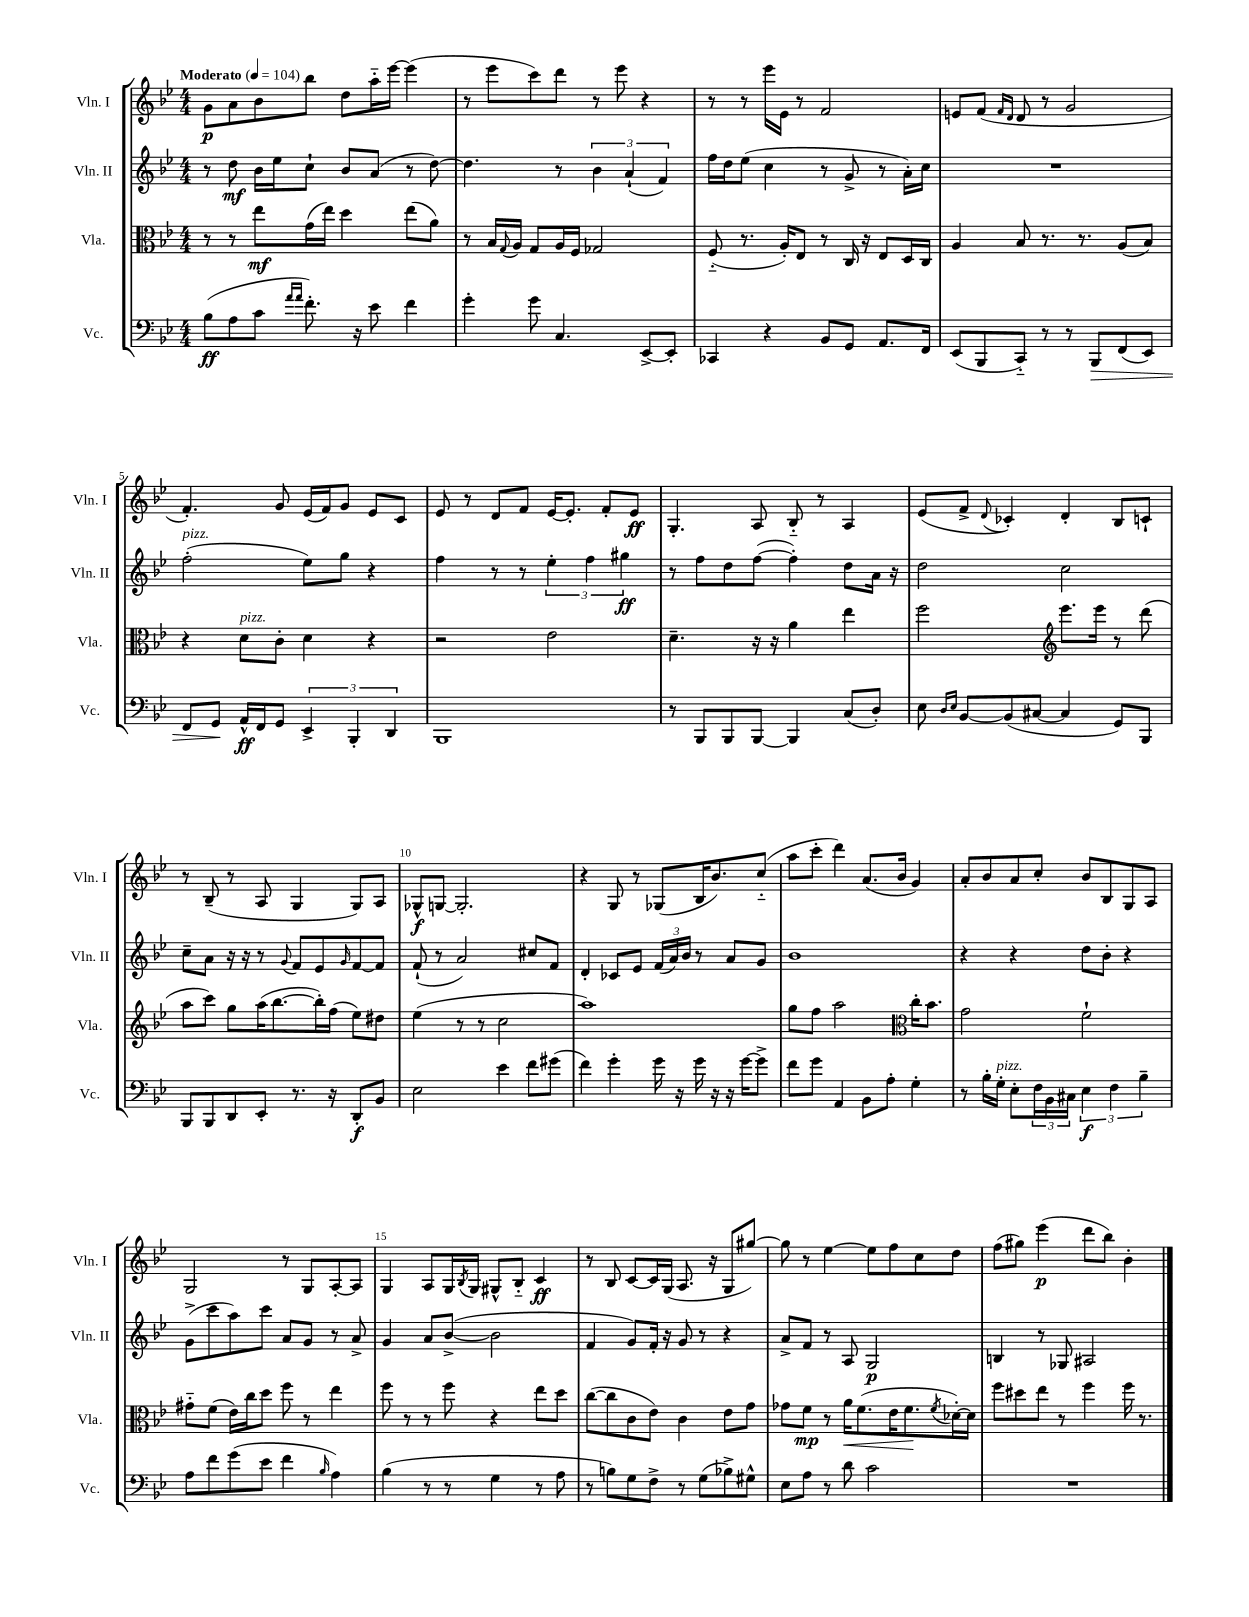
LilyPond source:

<<
\new StaffGroup <<
\new Staff = "s0" \with { instrumentName = "Vln. I" shortInstrumentName = "Vln. I" } {
    \clef treble \key bes \major \numericTimeSignature \time 4/4 \tempo "Moderato" 4 = 104
    g'8\p a'8 bes'8 bes''8 d''8 a''16-_ ees'''16~ ees'''4( |
    r8 ees'''8 c'''8) d'''8 r8 ees'''8 r4 |
    r8 r8 ees'''16 ees'16 r8 f'2 |
    e'8 f'8( \grace { f'16 d'16 } d'8 r8 g'2 |
    f'4.-.) g'8 ees'16( f'16) g'8 ees'8 c'8 |
    ees'8 r8 d'8 f'8 ees'16~ ees'8.-. f'8-. ees'8\ff |
    g4.-. a8 bes8-_ r8 a4 |
    ees'8( f'8-> \appoggiatura { d'8 } ces'4-.) d'4-. bes8 c'8-! |
    r8 bes8--( r8 a8 g4 g8) a8 |
    ges8-^\f g8~ g2.-. |
    r4 g8 r8 ges8( bes16 bes'8.) c''8-_( |
    a''8 c'''8-. d'''4) a'8.( bes'16 g'4) |
    a'8-. bes'8 a'8 c''8-. bes'8 bes8 g8 a8 |
    g2 r8 g8 a8~-. a8 |
    g4 a8 g16 \acciaccatura { bes8 } g16 gis8-^ bes8-_ c'4\ff |
    r8 bes8 c'8~ c'16 g16( a8. r16 g8 gis''8~) |
    gis''8 r8 ees''4~ ees''8 f''8 c''8 d''8 |
    f''8( gis''8) ees'''4\p( d'''8 bes''8) bes'4-. \bar "|." |
}
\new Staff = "s1" \with { instrumentName = "Vln. II" shortInstrumentName = "Vln. II" } {
    \clef treble \key bes \major \numericTimeSignature \time 4/4
    r8 d''8\mf bes'16 ees''16 c''8-! bes'8 a'8( r8 d''8~) |
    d''4. r8 \tuplet 3/2 { bes'4 a'4-!( f'4) } |
    f''16 d''16 ees''8( c''4 r8 g'8-> r8 a'16-.) c''16 |
    R1 |
    f''2-.^\markup { \italic "pizz." }( ees''8) g''8 r4 |
    f''4 r8 r8 \tuplet 3/2 { ees''4-. f''4 gis''4\ff } |
    r8 f''8 d''8 f''8~( f''4-.) d''8 a'16 r16 |
    d''2 c''2 |
    c''8-- a'8 r16 r16 r8 \appoggiatura { g'8 } f'8 ees'8 \grace { g'16 } f'8~ f'8 |
    f'8-!( r8 a'2) cis''8 f'8 |
    d'4-. ces'8 ees'8 \tuplet 3/2 { f'16( a'16) bes'16 } r8 a'8 g'8 |
    bes'1 |
    r4 r4 d''8 bes'8-. r4 |
    g'8->( c'''8 a''8) c'''8 a'8 g'8 r8 a'8-> |
    g'4 a'8 bes'8~->( bes'2 |
    f'4 g'8) f'16-. r16 g'8 r8 r4 |
    a'8-> f'8 r8 a8 g2\p |
    b4 r8 ges8 ais2 \bar "|." |
}
\new Staff = "s2" \with { instrumentName = "Vla." shortInstrumentName = "Vla." } {
    \clef alto \key bes \major \numericTimeSignature \time 4/4
    r8 r8 ees''8\mf g'16( ees''16) d''4 ees''8( a'8) |
    r8 bes16 \appoggiatura { g8 } a16 g8 a16 f16 ges2 |
    f8-_( r8. a16-.) ees8 r8 c16 r16 ees8 d16 c16 |
    a4 bes8 r8. r8. a8( bes8) |
    r4 d'8^\markup { \italic "pizz." } c'8-. d'4 r4 |
    r2 ees'2 |
    d'4.-- r16 r16 a'4 ees''4 |
    f''2 \clef treble ees'''8. ees'''16 r8 d'''8( |
    a''8 c'''8) g''8 a''16( bes''8.~ bes''16-.) f''16( ees''8) dis''8 |
    ees''4( r8 r8 c''2 |
    a''1) |
    g''8 f''8 a''2 \clef alto c''16-. bes'8. |
    g'2 f'2-! |
    gis'8-_ f'8( ees'16) c''16 d''8 f''8 r8 ees''4 |
    f''8 r8 r8 f''8 r4 ees''8 d''8 |
    c''8~( c''8 c'8 ees'8) c'4 ees'8 g'8 |
    ges'8 f'8\mp r8 a'16\< f'8.( ees'16 f'8.\! \acciaccatura { f'8 } des'16~-.) des'16 |
    f''8 dis''8 ees''8 r8 f''4 f''16 r8. \bar "|." |
}
\new Staff = "s3" \with { instrumentName = "Vc." shortInstrumentName = "Vc." } {
    \clef bass \key bes \major \numericTimeSignature \time 4/4
    bes8\ff( a8 c'8 \grace { a'16 a'16 } f'8.-.) r16 ees'8 f'4 |
    g'4-. g'8 c4. ees,8~-> ees,8-. |
    ces,4 r4 bes,8 g,8 a,8. f,16 |
    ees,8( bes,,8 c,8-_) r8 r8 bes,,8\> f,8( ees,8) |
    f,8 g,8\! a,16-^\ff f,16 g,8 \tuplet 3/2 { ees,4-> bes,,4-. d,4 } |
    bes,,1 |
    r8 bes,,8 bes,,8 bes,,8~ bes,,4 c8( d8-.) |
    ees8 \grace { d16 ees16 } bes,8~ bes,8( cis8~ cis4 g,8) bes,,8 |
    bes,,8 bes,,8 d,8 ees,8-. r8. r16 d,8-.\f bes,8 |
    ees2 ees'4 f'8 gis'8( |
    f'4) g'4-. g'16 r16 g'16 r16 r16 g'16~ g'8-> |
    f'8 g'8 a,4 bes,8 a8-. g4-. |
    r8 bes16-. g16-.^\markup { \italic "pizz." } ees8-. \tuplet 3/2 { f16 bes,16 cis16 } \tuplet 3/2 { ees4\f f4 bes4-- } |
    a8 f'8 g'8( ees'8 f'4 \grace { bes16 } a4) |
    bes4( r8 r8 g4 r8 a8 |
    r8 b8) g8 f8-> r8 g8( bes8->) gis8-^ |
    ees8 a8 r8 d'8 c'2 |
    R1 \bar "|." |
}
>>
>>
\layout { \context { \Score \override BarNumber.break-visibility = ##(#f #t #t) barNumberVisibility = #(every-nth-bar-number-visible 5) } }
